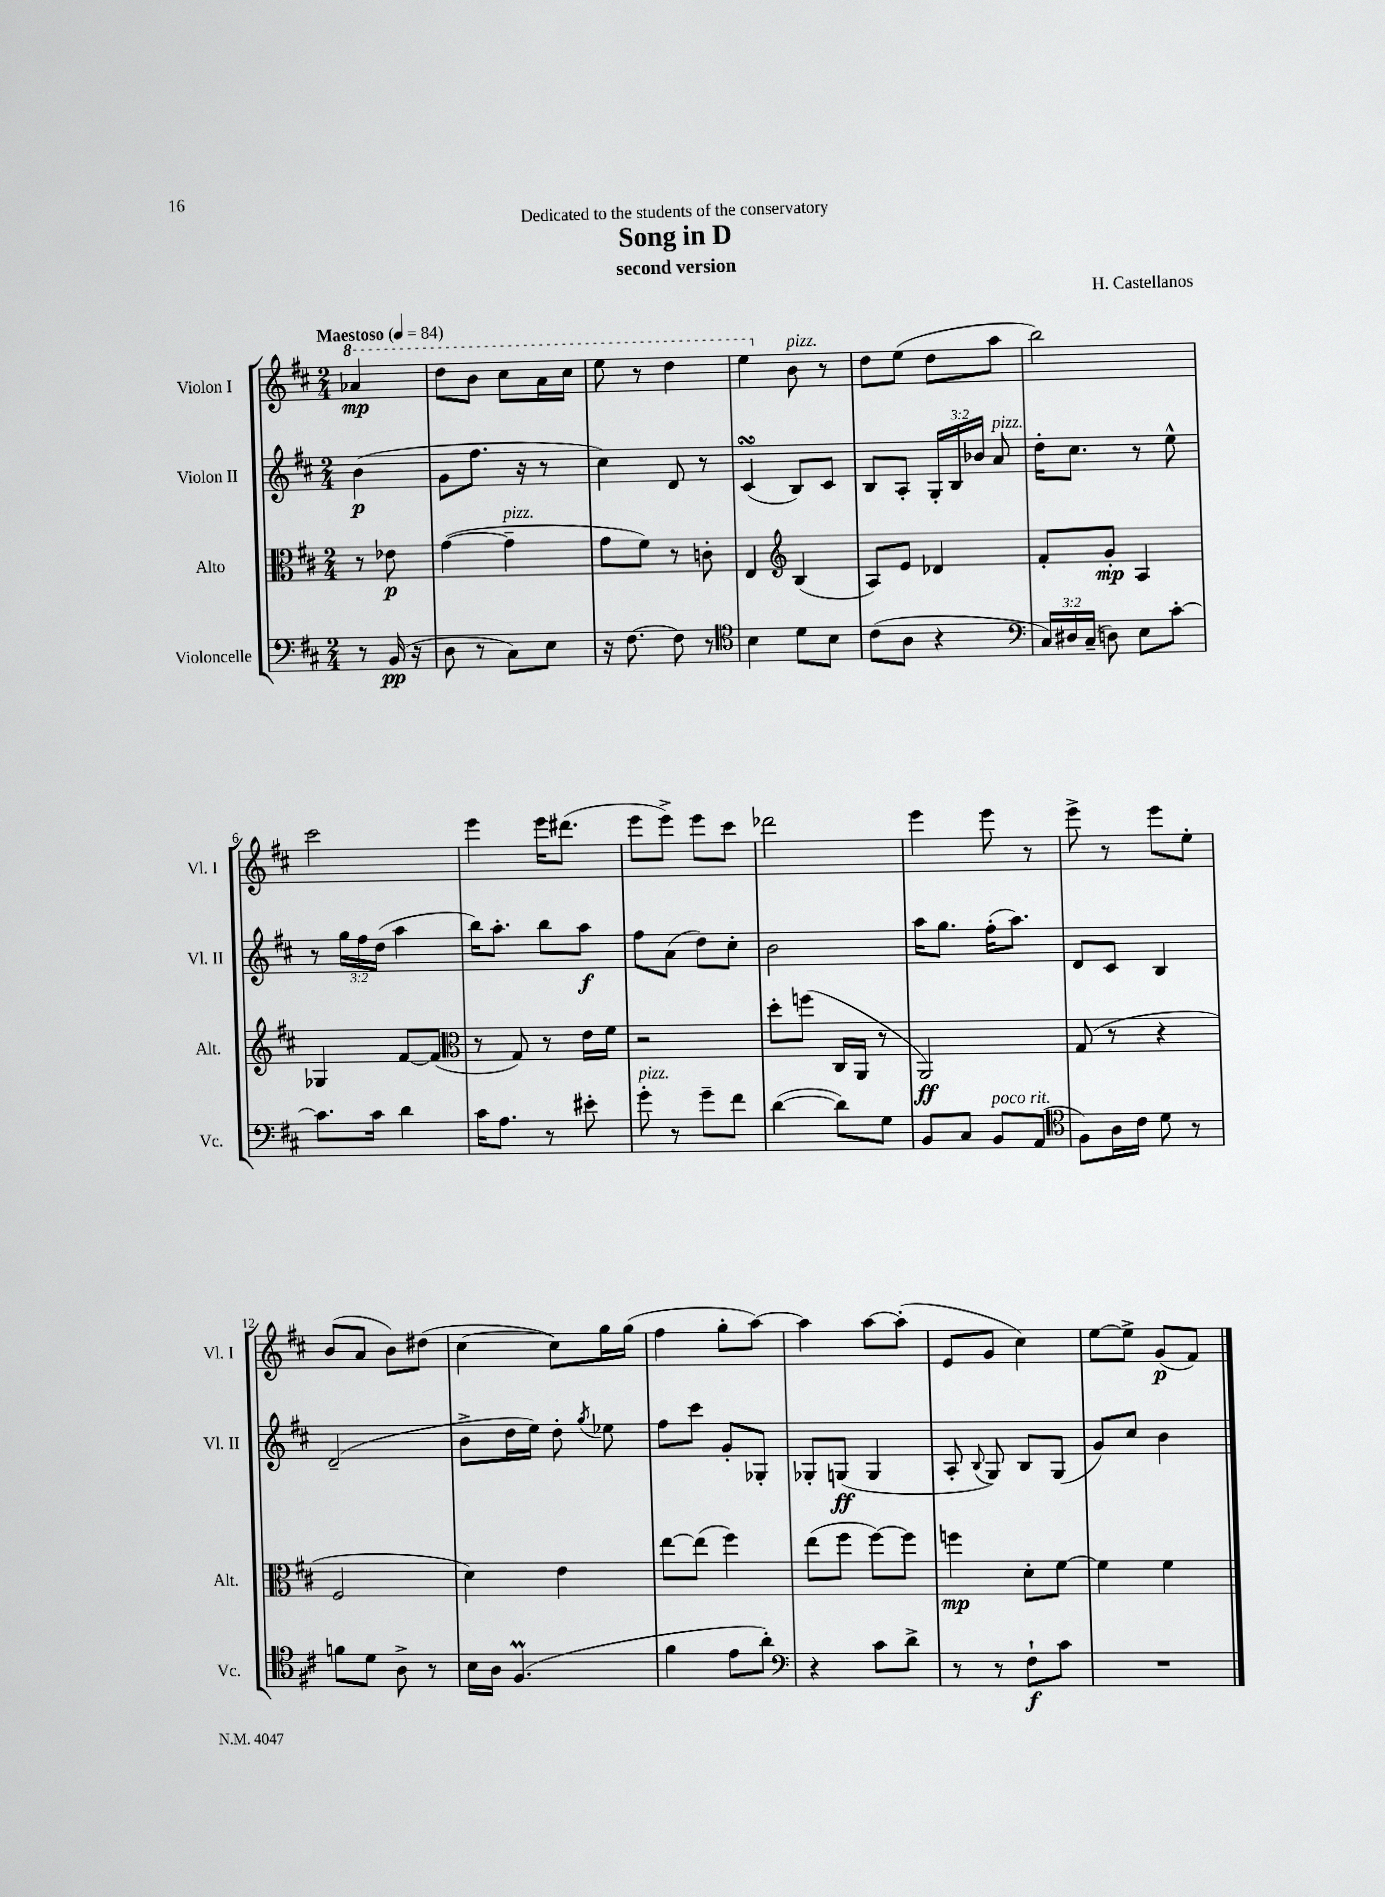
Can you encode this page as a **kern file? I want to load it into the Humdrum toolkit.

**kern	**kern	**kern	**kern
*staff4	*staff3	*staff2	*staff1
*clefF4	*clefC3	*clefG2	*clefG2
*k[f#c#]	*k[f#c#]	*k[f#c#]	*k[f#c#]
*M2/4	*M2/4	*M2/4	*M2/4
*MM84	*MM84	*MM84	*MM84
8r	8r	(4b	4aa-
(16BB	8e-	.	.
16r	.	.	.
=	=	=	=
8D	([4g	8g	8ddd
8r	.	8.ff#	8bb
8C#)	4g~]	.	8ccc#
.	.	16r	.
8E	.	8r	16aa
.	.	.	16ccc#
=	=	=	=
16r	8g	4cc#)	8eee
[8.F#	.	.	.
.	8f#)	.	8r
8F#]	8r	8d	4ddd
8r	8c'	8r	.
=	=	=	=
*clefC4	*	*	*
4B	4E	(4c#	4eee
*	*clefG2	*	*
8d	(4B	8B)	8b
8B	.	8c#	8r
=	=	=	=
(8c#	8A)	8B	8dd
8A	8e	8A'	(8ee
4r	4d-	24G'	8dd
.	.	24B	.
.	.	24b-	.
.	.	8a	8aa
=	=	=	=
*clefF4	*	*	*
24C#)	8f#'	16dd'	2bb)
24D#	.	.	.
.	.	8.cc#	.
(24C#~	.	.	.
8D)	8g'	.	.
8E	4A	8r	.
[8c#'	.	8ee^^	.
=	=	=	=
8.c#]	4G-	8r	2ccc#
.	.	24gg	.
.	.	24ff#	.
16c#	.	.	.
.	.	(24dd	.
4d	[8f#	4aa	.
.	(8f#]	.	.
=	=	=	=
*	*clefC3	*	*
16c#	8r	16bb)	4eee
8.A	.	8.aa'	.
.	8G)	.	.
8r	8r	8bb	16eee
.	.	.	(8.ddd#
8e#'	16e	8aa	.
.	16f#	.	.
=	=	=	=
8g'	2r	8ff#	8eee
8r	.	(8a	8eee^)
8g~	.	8dd)	8eee
8f#	.	8cc#'	8ccc#
=	=	=	=
([4d	8dd'	2b	2ddd-
.	(8ff	.	.
8d])	16C#	.	.
.	16AA	.	.
8G	8r	.	.
=	=	=	=
8BB	2AA)	16aa	4eee
.	.	8.gg	.
8C#	.	.	.
8BB	.	(16ff#'	8eee
.	.	8.aa)	.
(8AA	.	.	8r
=	=	=	=
*clefC4	*	*	*
8F#)	(8G	8d	8eee^
16A	8r	8c#	8r
16c#	.	.	.
8d	4r	4B	8eee
8r	.	.	8ee'
=	=	=	=
8f	2F#	(2d~	(8b
8d	.	.	8a
8A^	.	.	8b)
8r	.	.	(8dd#
=	=	=	=
16B	4d)	8b^	[4cc#
16A	.	.	.
(4.F#	.	16dd	.
.	.	16ee)	.
.	4e	8dd'	8cc#])
.	.	8qgg	.
.	.	8ee-	16gg
.	.	.	(16gg
=	=	=	=
4f#	[8ee	8ff#	4ff#
.	(8ee]	8ccc#	.
8e	4ff#)	8g'	8gg'
8a')	.	8G-'	[8aa)
=	=	=	=
*clefF4	*	*	*
4r	(8ee	8G-'	4aa]
.	8ff#	(8G	.
8c#	[8ff#)	4G	[8aa
8d^	8ff#]	.	(8aa']
=	=	=	=
8r	4ff	8A'	8e
.	.	8qqB	.
8r	.	8G)	8g
8F#`	8d'	8B	4cc#)
8c#	[8f#	(8G	.
=	=	=	=
2r	4f#]	8g)	[8ee
.	.	8cc#	8ee^]
.	4f#	4b	(8g
.	.	.	8f#)
==	==	==	==
*-	*-	*-	*-
